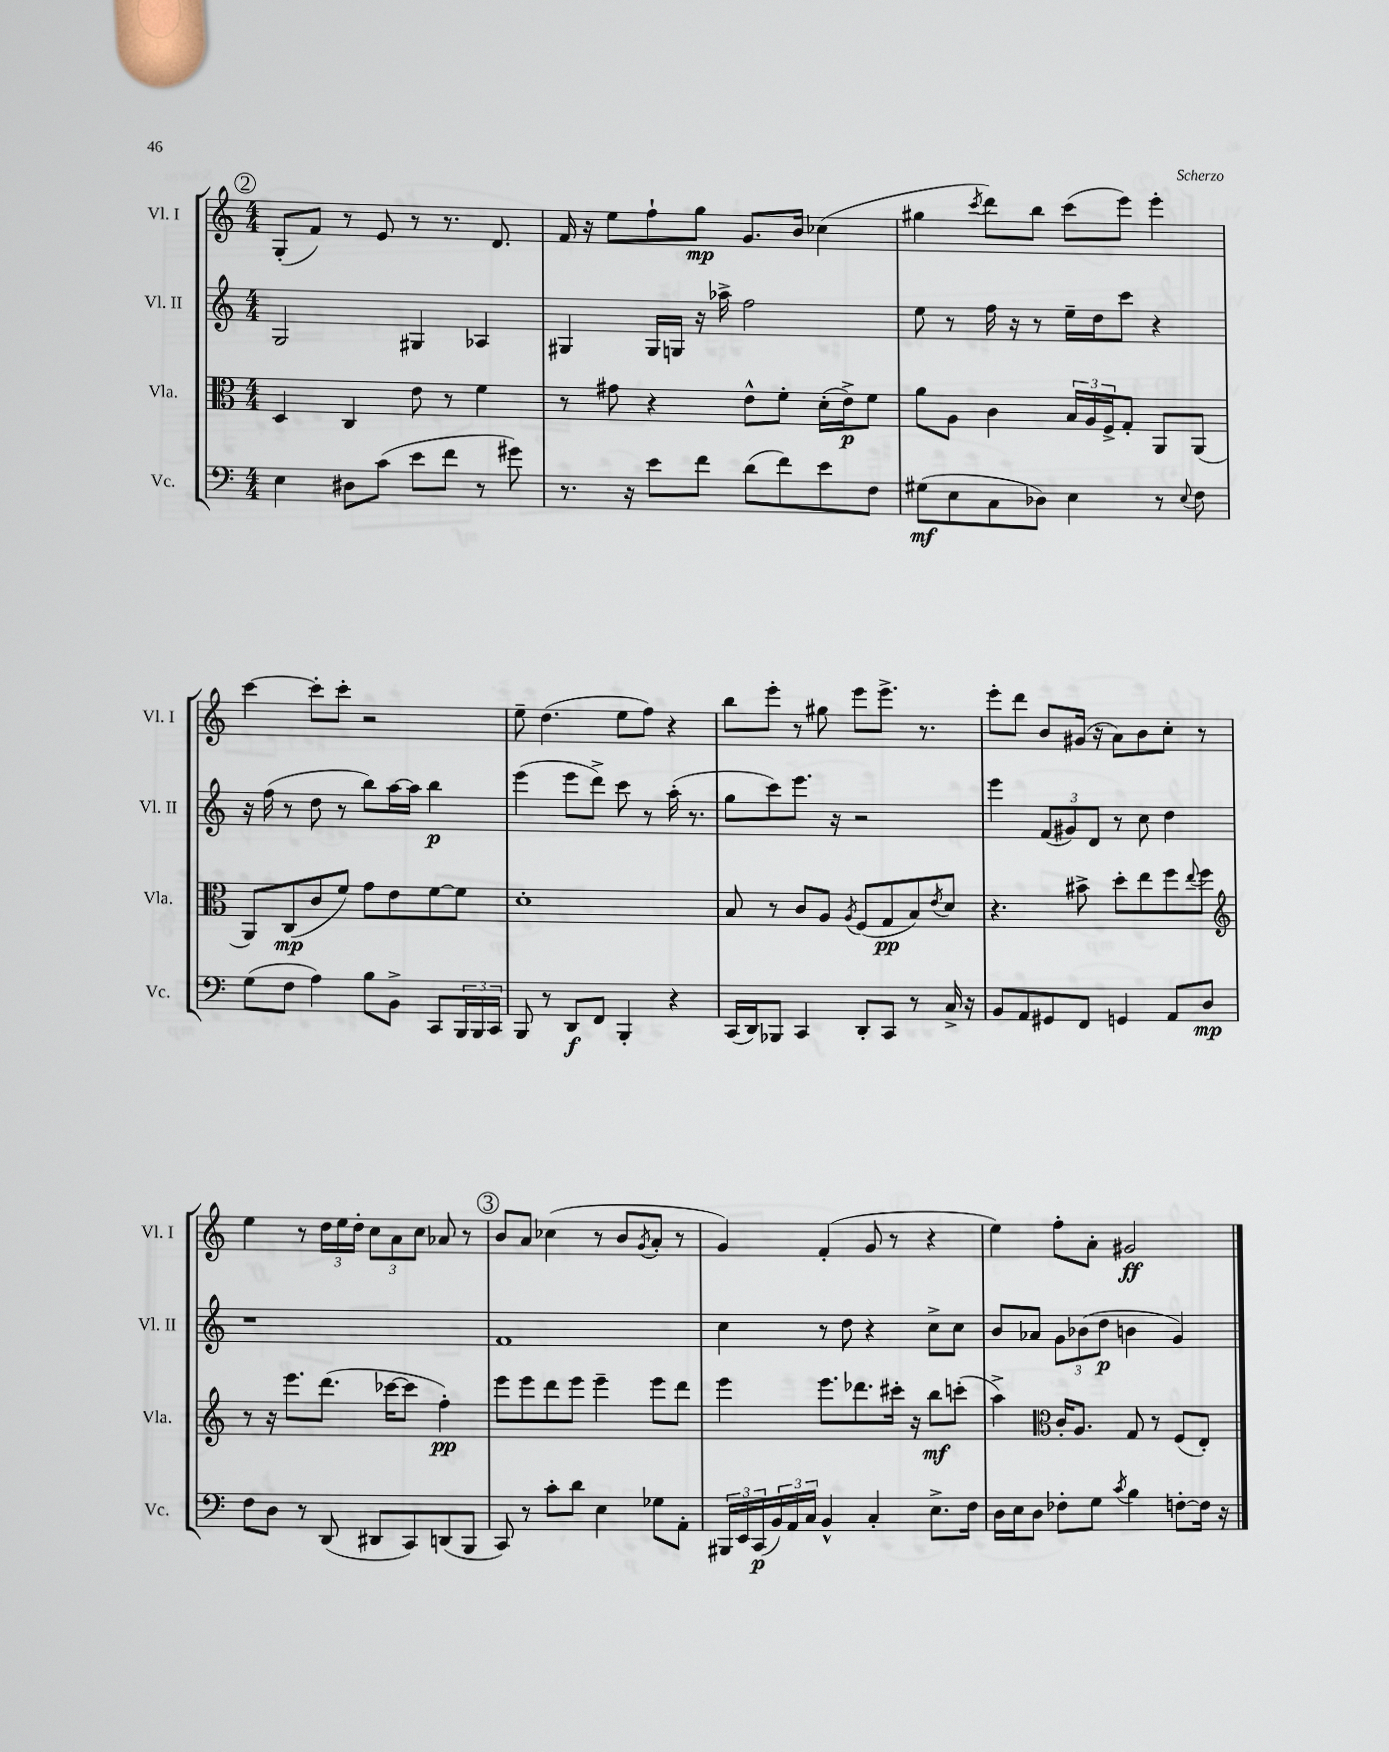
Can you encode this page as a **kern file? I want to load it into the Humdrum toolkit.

**kern	**kern	**kern	**kern
*staff4	*staff3	*staff2	*staff1
*clefF4	*clefC3	*clefG2	*clefG2
*k[]	*k[]	*k[]	*k[]
*M4/4	*M4/4	*M4/4	*M4/4
4E	4D	2G	(8G'
.	.	.	8f)
8D#	4C	.	8r
(8c	.	.	8e
8e	8e	4G#	8r
8f	8r	.	8.r
8r	4f	4A-	.
.	.	.	8.d
8g#)	.	.	.
=	=	=	=
8.r	8r	4G#	16f
.	.	.	16r
.	8g#	.	8ee
16r	.	.	.
8e	4r	16G#	8ff`
.	.	16G	.
8f	.	16r	8gg
.	.	16aa-^	.
(8d	8e^^	2ff	8.g
8f)	8f'	.	.
.	.	.	16b
8e	(16d'	.	(4cc-
.	16e^)	.	.
8F	8f	.	.
=	=	=	=
(8G#	8a	8ee	4gg#
8E	8A	8r	.
.	.	.	8qccc
8C	4c	16ff	8ddd)
.	.	16r	.
8D-)	.	8r	8bb
4E	24B	16ee~	(8ccc
.	24A	.	.
.	.	16dd	.
.	24F^	.	.
.	8G'	8ccc	8eee)
8r	8AA	4r	4eee'
8qqE	.	.	.
8F	(8AA	.	.
=	=	=	=
(8G	8AA)	16r	[4ccc
.	.	(16ff	.
8F	(8C	8r	.
4A)	8c	8dd	8ccc']
.	8f)	8r	8ccc'
8B	8g	8bb)	2r
8BB^	8e	[16aa	.
.	.	16aa]	.
8CC	[8f	4bb	.
24BBB	8f]	.	.
24BBB	.	.	.
24CC	.	.	.
=	=	=	=
8BBB	1d'	(4eee	8ee~
8r	.	.	(4.dd
8DD	.	8eee	.
8FF	.	8ddd^)	.
4BBB'	.	8ccc	8ee
.	.	8r	8ff)
4r	.	(16aa'	4r
.	.	8.r	.
=	=	=	=
(16CC	8B	8gg	8bb
16DD)	.	.	.
8BBB-	8r	8ccc)	8eee'
4CC	8c	8.eee	8r
.	8A	.	8gg#
.	.	16r	.
.	8qA	.	.
8DD'	(8F	2r	8eee
8CC	8G	.	8.eee^
8r	8B)	.	.
.	.	.	8.r
.	8qe	.	.
16C^	8d	.	.
16r	.	.	.
=	=	=	=
8BB	4.r	4eee	8eee'
8AA	.	.	8ddd
8GG#	.	(12f	8b
.	.	12g#)	.
8FF	8b#^	.	(16g#
.	.	12d	.
.	.	.	16r
4GG	8dd'	8r	8a)
.	8ee	8cc	8b
8AA	8ff	4dd	8cc'
.	8qqee	.	.
8D	8ff	.	8r
=	=	=	=
*	*clefG2	*	*
8F	8r	1r	4ee
8D	16r	.	.
.	8.eee	.	.
8r	.	.	8r
(8DD	(8.ddd	.	24dd
.	.	.	24ee
.	.	.	24dd'
8DD#	.	.	12cc
.	[16ccc-	.	.
.	.	.	12a
8CC)	8ccc-]	.	.
.	.	.	12cc
(8DD	4ff')	.	8a-
8BBB	.	.	8r
=	=	=	=
8CC)	8eee	1f	8b
8r	8eee	.	8a
8c'	8ddd	.	(4cc-
8d	8eee	.	.
4E	4eee~	.	8r
.	.	.	8b
.	.	.	8qg
8G-	8eee	.	8a'
8AA'	8ddd	.	8r
=	=	=	=
24BBB#	4eee	4cc	4g)
24EE	.	.	.
(24CC	.	.	.
24BB)	.	.	.
24AA	.	.	.
24C	.	.	.
4BB^^	8.eee	8r	(4f'
.	.	8dd	.
.	8.ddd-	.	.
4C'	.	4r	8g
.	16ccc#'	.	8r
.	16r	.	.
8.E^	8bb	8cc^	4r
.	(8ccc'	8cc	.
16F	.	.	.
=	=	=	=
16D	4aa^)	8b	4ee)
16E	.	.	.
8D	.	8a-	.
*	*clefC3	*	*
8F-'	16c'	12g	8ff'
.	8.A	.	.
.	.	(12b-	.
8G	.	.	8a'
.	.	12dd	.
8qc	.	.	.
4B	8G	4b	2g#
.	8r	.	.
[8F'	(8F	4g)	.
16F]	8E')	.	.
16r	.	.	.
==	==	==	==
*-	*-	*-	*-
